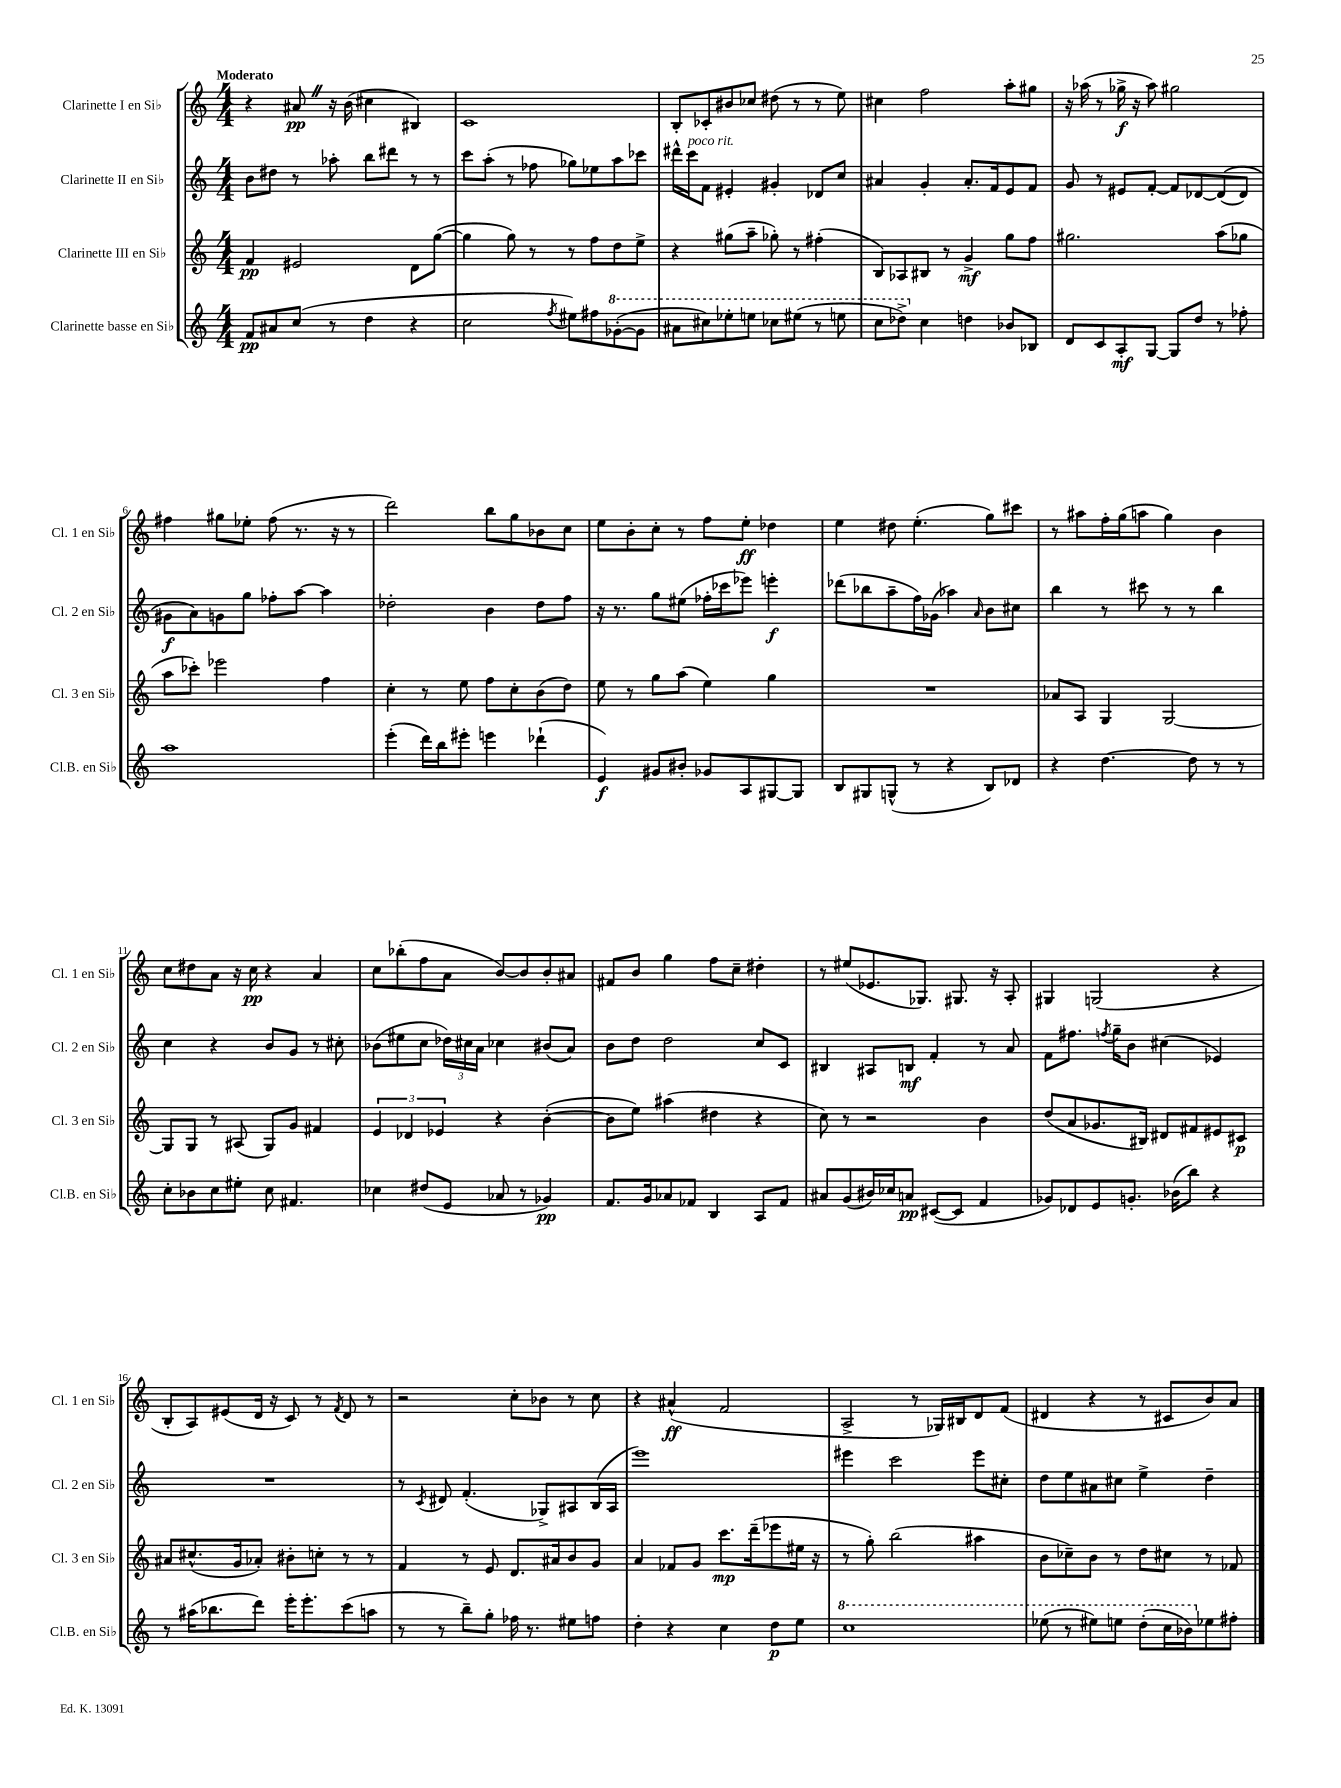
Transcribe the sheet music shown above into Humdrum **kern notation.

**kern	**dynam	**kern	**dynam	**kern	**dynam	**kern	**dynam
*part4	*part4	*part3	*part3	*part2	*part2	*part1	*part1
*staff4	*staff4	*staff3	*staff3	*staff2	*staff2	*staff1	*staff1
*I"Clarinette basse en Si♭	*	*I"Clarinette III en Si♭	*	*I"Clarinette II en Si♭	*	*I"Clarinette I en Si♭	*
*I'Cl.B. en Si♭	*	*I'Cl. 3 en Si♭	*	*I'Cl. 2 en Si♭	*	*I'Cl. 1 en Si♭	*
*clefG2	*	*clefG2	*	*clefG2	*	*clefG2	*
*k[]	*	*k[]	*	*k[]	*	*k[]	*
*M4/4	*	*M4/4	*	*M4/4	*	*M4/4	*
=1	=1	=1	=1	=1	=1	=1	=1
!	!	!	!	!	!	!LO:TX:a:B:t=Moderato	!
8f/L	pp	4f/	pp	8b\L	.	4r	.
8a#X/	.	.	.	8dd#X\J	.	.	.
(8cc/J	.	2e#X/	.	8r	.	8a#XZ/	pp
8r	.	.	.	8aa-X'\	.	16r	.
.	.	.	.	.	.	(16b\	.
4dd\	.	.	.	8bb\L	.	4cc#X\	.
.	.	.	.	8ddd#X\J	.	.	.
4r	.	8d\L	.	8r	.	4B#X/)	.
.	.	([8gg\J	.	8r	.	.	.
=2	=2	=2	=2	=2	=2	=2	=2
2cc\	.	4gg\]	.	8ccc\L	.	1c	.
.	.	.	.	(8aa'\J	.	.	.
.	.	8gg\)	.	8r	.	.	.
.	.	8r	.	8ff-X\	.	.	.
8qff/	.	.	.	.	.	.	.
8ee#X\L)	.	8r	.	8gg-X\L)	.	.	.
8ff#X\	.	8ff\L	.	8ee-X\	.	.	.
*8va	*	*	*	*	*	*	*
([8gg-X'\	.	8dd\	.	8aa\	.	.	.
8gg-\J]	.	8ee^\J	.	8ccc-X\J	.	.	.
=3	=3	=3	=3	=3	=3	=3	=3
8aa#X\L	.	4r	.	16ddd#X^^\LL	.	8B'/L	.
!	!	!	!	!LO:TX:a:i:t=poco rit.	!	!	!
.	.	.	.	16ccc\J	.	.	.
8ccc#X\)	.	.	.	8f\J	.	8c-X'/	.
8eee-X'\	.	(8gg#X\L	.	4e#X'/	.	8b#X/	.
8eeen\J	.	8aa~\J	.	.	.	8cc-X/J	.
8ccc-X\L	.	8gg-X'\)	.	4g#X'/	.	(8dd#X\	.
(8eee#X\J	.	8r	.	.	.	8r	.
8r	.	(4ff#X'\	.	8d-X/L	.	8r	.
8eeen\	.	.	.	8cc/J	.	8ee\)	.
=4	=4	=4	=4	=4	=4	=4	=4
8ccc\L	.	8B/L)	.	4a#X/	.	4cc#X\	.
8ddd-X^\J)	.	8A-X/	.	.	.	.	.
*X8va	*	*	*	*	*	*	*
4cc\	.	8B#X/J	.	4g'/	.	2ff\	.
.	.	8r	.	.	.	.	.
4ddn\	.	4g^/	mf	8.a#'/L	.	.	.
.	.	.	.	16f/k	.	.	.
8b-X/L	.	8gg\L	.	8e/	.	8aa'\L	.
8B-X/J	.	8ff\J	.	8f/J	.	8gg#X\J	.
=5	=5	=5	=5	=5	=5	=5	=5
8d/L	.	2.gg#X\	.	8g/	.	16r	.
.	.	.	.	.	.	(16aa-X\	.
8c/	.	.	.	8r	.	8r	.
8A'/	mf	.	.	8e#X/L	.	16gg-X^\	f
.	.	.	.	.	.	16r	.
[8G/J	.	.	.	[8f'/J	.	8aa-\)	.
8G/L]	.	.	.	8f/L]	.	2gg#X\	.
8dd/J	.	.	.	[8d-X/	.	.	.
8r	.	(8aa\L	.	((8d-/]	.	.	.
8ff-X'\	.	8gg-X\J	.	8d-/J)	.	.	.
!!LO:LB:g=z
=6	=6	=6	=6	=6	=6	=6	=6
1aa	.	8aa\L	.	8g#X\L	f	4ff#X\	.
.	.	8ccc-X'\J)	.	8a\)	.	.	.
.	.	2eee-X\	.	8gn\	.	8gg#X\L	.
.	.	.	.	8gg\J	.	8ee-X'\J	.
.	.	.	.	8ff-X'\L	.	(8ff#\	.
.	.	.	.	[8aa\J	.	8.r	.
.	.	4ff\	.	4aa\]	.	.	.
.	.	.	.	.	.	16r	.
.	.	.	.	.	.	8r	.
=7	=7	=7	=7	=7	=7	=7	=7
(4eee'\	.	4cc'\	.	2dd-X'\	.	2ddd\)	.
16ddd\LL)	.	8r	.	.	.	.	.
16bb\J	.	.	.	.	.	.	.
8eee#X'\J	.	8ee\	.	.	.	.	.
4eeen\	.	8ff\L	.	4b\	.	8bb\L	.
.	.	8cc'\	.	.	.	8gg\	.
(4ddd-X`\	.	(8b\	.	8dd-\L	.	8b-X\	.
.	.	8dd\J)	.	8ff\J	.	8cc\J	.
=8	=8	=8	=8	=8	=8	=8	=8
4e/)	f	8ee\	.	16r	.	8ee\L	.
.	.	.	.	8.r	.	.	.
.	.	8r	.	.	.	8b'\	.
8g#X/L	.	8gg\L	.	8gg\L	.	8cc'\J	.
8b#X'/J	.	(8aa\J	.	(8ee#X\J	.	8r	.
8g-X/L	.	4ee\)	.	16ff-X'\LL	.	8ff\L	.
.	.	.	.	16ccc-X\J	.	.	.
8A/	.	.	.	8eee-X\J)	.	8ee'\J	ff
[8G#X/	.	4gg\	.	4eeen'\	f	4dd-X\	.
8G#/J]	.	.	.	.	.	.	.
=9	=9	=9	=9	=9	=9	=9	=9
8B/L	.	1r	.	(8ddd-X\L	.	4ee\	.
8G#X/	.	.	.	8bb-X\	.	.	.
(8Gn^^/J	.	.	.	8aa~\	.	8dd#X\	.
8r	.	.	.	16ff\L)	.	(4.ee'\	.
.	.	.	.	(16g-X\JJ	.	.	.
4r	.	.	.	4aa-X\)	.	.	.
.	.	.	.	16qqa/	.	.	.
8B/L)	.	.	.	8b\L	.	8gg\L)	.
8d-X/J	.	.	.	8cc#X\J	.	8ccc#X\J	.
=10	=10	=10	=10	=10	=10	=10	=10
4r	.	8a-X/L	.	4bb\	.	8r	.
.	.	8A/J	.	.	.	8aa#X\L	.
[4.dd\	.	4G/	.	8r	.	16ff'\L	.
.	.	.	.	.	.	(16gg\J	.
.	.	.	.	8ccc#X\	.	8aan\J	.
.	.	[2G/	.	8r	.	4gg\)	.
8dd\]	.	.	.	8r	.	.	.
8r	.	.	.	4bb\	.	4b\	.
8r	.	.	.	.	.	.	.
!!LO:LB:g=z
=11	=11	=11	=11	=11	=11	=11	=11
8cc'\L	.	8G/L]	.	4cc\	.	8cc\L	.
8b-X\	.	8G/J	.	.	.	8dd#X\	.
8cc\	.	8r	.	4r	.	8a\J	.
8ee#X'\J	.	(8A#X/	.	.	.	16r	.
.	.	.	.	.	.	16cc\	pp
8cc\	.	8G/L)	.	8b/L	.	4r	.
4.f#X/	.	8g/J	.	8g/J	.	.	.
.	.	4f#X/	.	8r	.	4a/	.
.	.	.	.	8cc#X'\	.	.	.
=12	=12	=12	=12	=12	=12	=12	=12
4cc-X\	.	6e/	.	(8b-X\L	.	8cc\L	.
.	.	.	.	8ee#X\	.	(8bb-X'\	.
.	.	6d-X/	.	.	.	.	.
(8dd#X/L	.	.	.	8cc\J	.	8ff\	.
.	.	6e-X/	.	.	.	.	.
8e/J	.	.	.	24dd-X\LL)	.	8a\J	.
.	.	.	.	24cc#X\	.	.	.
.	.	.	.	24a\JJ	.	.	.
8a-X/	.	4r	.	4cc-X\	.	[8b/L)	.
8r	.	.	.	.	.	8b/]	.
4g-X/)	pp	([4b'\	.	(8b#X/L	.	8b'/	.
.	.	.	.	8a/J)	.	8a#X/J	.
=13	=13	=13	=13	=13	=13	=13	=13
8.f/L	.	8b\L]	.	8b\L	.	8f#X/L	.
.	.	8ee\J)	.	8dd\J	.	8b/J	.
16g/k	.	.	.	.	.	.	.
8a-X/	.	(4aa#X\	.	2dd\	.	4gg\	.
8f-X/J	.	.	.	.	.	.	.
4B/	.	4dd#X\	.	.	.	8ff\L	.
.	.	.	.	.	.	8cc~\J	.
8A/L	.	4r	.	8cc/L	.	4dd#X'\	.
8f-/J	.	.	.	8c/J	.	.	.
=14	=14	=14	=14	=14	=14	=14	=14
8a#X/L	.	8cc\)	.	4B#X/	.	8r	.
(8g/	.	8r	.	.	.	(8ee#X/L	.
16b#X/L)	.	2r	.	8A#X/L	.	8.e-X/	.
16cc-X/J	.	.	.	.	.	.	.
8an/J	pp	.	.	8Bn/J	mf	.	.
.	.	.	.	.	.	8.G-X/J)	.
([8c#X/L	.	.	.	4f'/	.	.	.
8c#/J]	.	.	.	.	.	8.G#X/	.
4f/	.	4b\	.	8r	.	.	.
.	.	.	.	.	.	16r	.
.	.	.	.	8a/	.	8A'/	.
=15	=15	=15	=15	=15	=15	=15	=15
8g-X/L)	.	(8dd/L	.	8f\L	.	4G#X/	.
8d-X/	.	8a/	.	8.ff#X\J	.	.	.
8e/	.	8.g-X/	.	.	.	(2Gn/	.
.	.	.	.	8qffn/	.	.	.
.	.	.	.	16gg~\KL	.	.	.
8.gn'/J	.	.	.	8b\J	.	.	.
.	.	16B#X/Jk)	.	.	.	.	.
.	.	8d#X/L	.	(4cc#X\	.	.	.
(16b-X\KL	.	.	.	.	.	.	.
8bb\J)	.	8f#X/	.	.	.	.	.
4r	.	8e#X/	.	4e-X/)	.	4r	.
.	.	8c#X/J	p	.	.	.	.
!!LO:LB:g=z
=16	=16	=16	=16	=16	=16	=16	=16
8r	.	8a#X/L	.	1r	.	8B'/L	.
(16aa#X\KL	.	(8.cc#X^^/	.	.	.	8A/)	.
8.bb-X\	.	.	.	.	.	.	.
.	.	.	.	.	.	(8e#X/	.
.	.	16g/k	.	.	.	.	.
8ddd\J)	.	8a-X'/J)	.	.	.	16d/Jk	.
.	.	.	.	.	.	16r	.
16eee'\KL	.	8b#X'\L	.	.	.	8c/)	.
8.eee'\	.	.	.	.	.	.	.
.	.	8ccn'\J	.	.	.	8r	.
.	.	.	.	.	.	8qf/	.
(8ccc\	.	8r	.	.	.	8d/	.
8aan\J	.	8r	.	.	.	8r	.
=17	=17	=17	=17	=17	=17	=17	=17
8r	.	4f/	.	8r	.	2r	.
.	.	.	.	8qc/	.	.	.
8r	.	.	.	8d#X/	.	.	.
8bb~\L)	.	8r	.	(4.f'/	.	.	.
8gg'\J	.	8e/	.	.	.	.	.
16ff-X\	.	8.d/L	.	.	.	8cc'\L	.
8.r	.	.	.	.	.	.	.
.	.	.	.	8G-X^/L)	.	8b-X\J	.
.	.	16a#X/k	.	.	.	.	.
8ee#X\L	.	8b/	.	8A#X/	.	8r	.
8ffn\J	.	8g/J	.	(16B/L	.	8cc\	.
.	.	.	.	16A#/JJ	.	.	.
=18	=18	=18	=18	=18	=18	=18	=18
4dd'\	.	4a/	.	1eee)	.	4r	.
4r	.	8f-X/L	.	.	.	(4a#X^^/	ff
.	.	8g/J	.	.	.	.	.
4cc\	.	8.ccc\L	mp	.	.	2f/	.
.	.	(16ddd~\k	.	.	.	.	.
8dd\L	p	8eee-X\	.	.	.	.	.
8ee\J	.	16ee#X\Jk	.	.	.	.	.
.	.	16r	.	.	.	.	.
=19	=19	=19	=19	=19	=19	=19	=19
*8va	*	*	*	*	*	*	*
1ccc	.	8r	.	4eee#X\	.	2A^/	.
.	.	8gg'\)	.	.	.	.	.
.	.	(2bb\	.	2ccc\	.	.	.
.	.	.	.	.	.	8r	.
.	.	.	.	.	.	16G-X/LL)	.
.	.	.	.	.	.	16B#X/J	.
.	.	4aa#X\	.	8eee#\L	.	8d/	.
.	.	.	.	8cc#X'\J	.	(8f/J	.
=20	=20	=20	=20	=20	=20	=20	=20
(8eee-X\	.	8b\L	.	8dd\L	.	4d#X/	.
8r	.	8cc-X~\)	.	8ee\	.	.	.
8eee#X\L)	.	8b\J	.	8a#X\	.	4r	.
8eeen\J	.	8r	.	8cc#X\J	.	.	.
(8ddd'\L	.	8dd\L	.	4ee^\	.	8r	.
16ccc\L	.	8cc#X\J	.	.	.	8c#X/L	.
16bb-X\J)	.	.	.	.	.	.	.
*X8va	*	*	*	*	*	*	*
8ee-X\	.	8r	.	4dd~\	.	8b/)	.
8ff#X'\J	.	8f-X/	.	.	.	8a/J	.
==	==	==	==	==	==	==	==
*-	*-	*-	*-	*-	*-	*-	*-
